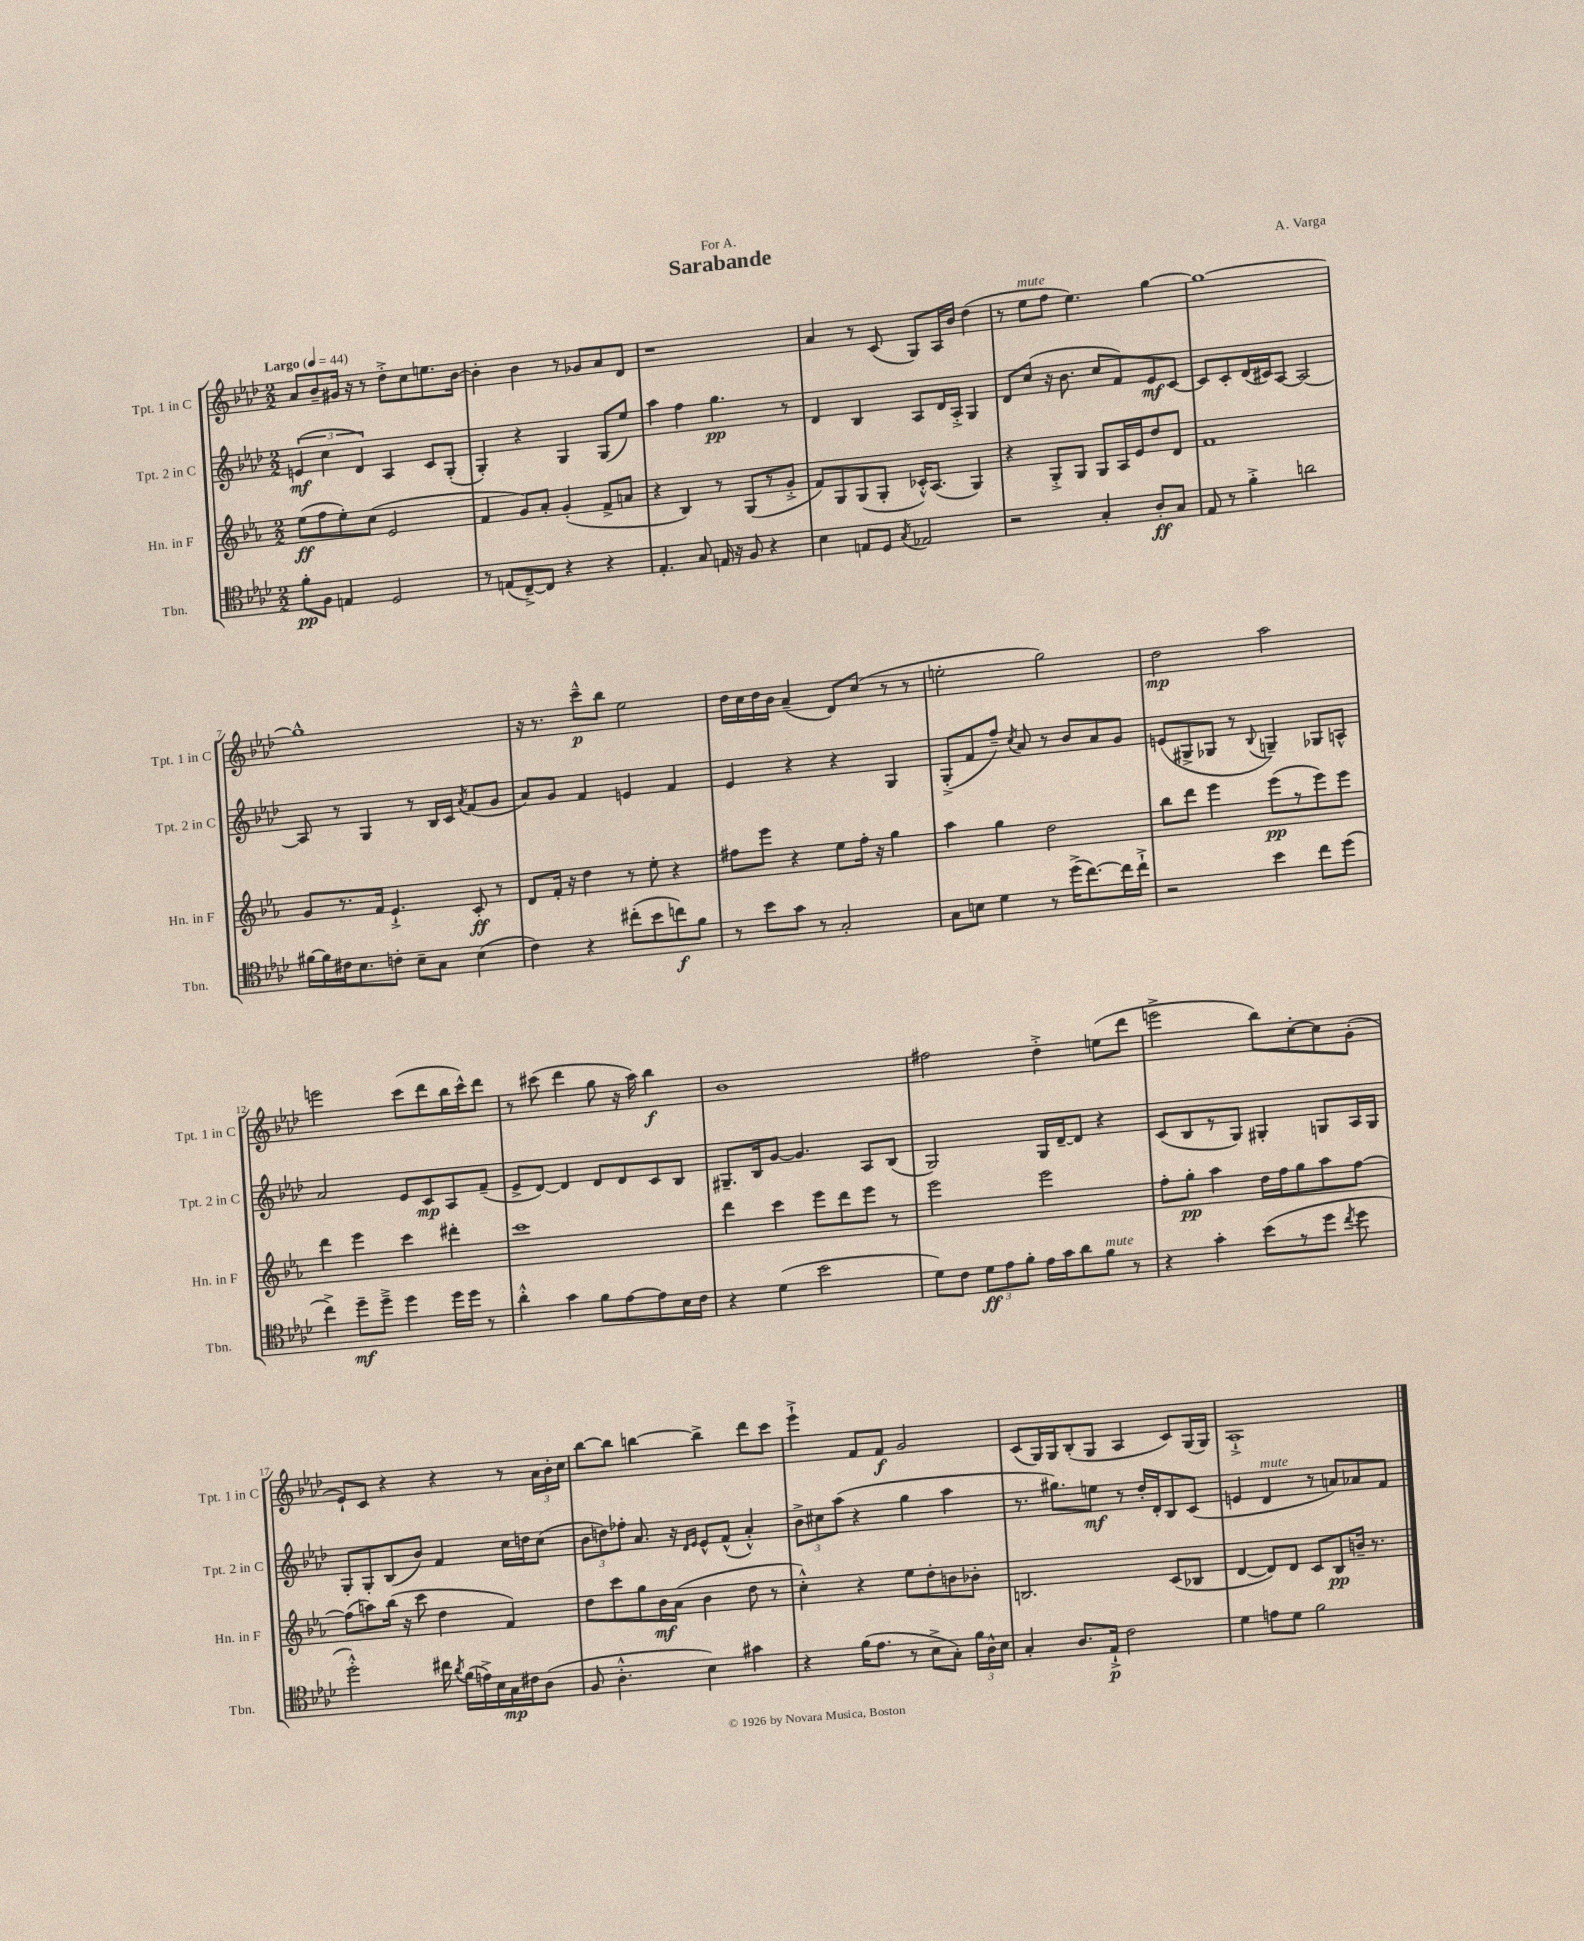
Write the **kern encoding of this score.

**kern	**kern	**kern	**kern
*staff4	*staff3	*staff2	*staff1
*clefC4	*clefG2	*clefG2	*clefG2
*k[b-e-a-d-]	*k[b-e-a-]	*k[b-e-a-d-]	*k[b-e-a-d-]
*M2/2	*M2/2	*M2/2	*M2/2
*MM44	*MM44	*MM44	*MM44
8f'	(8ee-	(6e	8a-
8F	8ff	.	8b-~
.	.	6cc	.
4E	8ee-')	.	16g#
.	.	.	16r
.	.	6d-)	.
.	(8cc	.	8r
2D-	2e-	4A-	8dd-'^
.	.	.	8cc
.	.	8c	8.ee
.	.	(8G'	.
.	.	.	[16b-
=	=	=	=
8r	4f	4G')	4b-']
(8E	.	.	.
[8C~^)	8g)	4r	4b-
8C]	8a-'	.	.
4r	(4g'	4G	8r
.	.	.	8g-
4r	8f^	(8G	8a-
.	8a	8ee-)	8d-
=	=	=	=
4.E-'	4r	4aa-	1r
.	4B-)	4ff	.
8G	.	.	.
16E	8r	4.gg	.
16r	.	.	.
8F	(8G	.	.
4r	8r	.	.
.	8g'^	8r	.
=	=	=	=
4B-	8f)	4d-	4a-
.	8G	.	.
8E	(8G	4B-	8r
8D-	8G'	.	(8c
8qG	.	.	.
2E-	16c-'^^)	8A-	8G)
.	(8.A-	.	.
.	.	16d-	16A-
.	.	16A-'^	16b-
.	4G)	4G	(4dd-
=	=	=	=
2r	4r	8d-	8r
.	.	(8cc	8ee-
.	8G'^	16r	8ff
.	.	8.b-	.
.	8G	.	4.ee-)
4G'	8G	8cc	.
.	16A-	8f)	.
.	16e-	.	.
8A-'	8dd	8e-	[4gg
8G	8d	[8c	.
=	=	=	=
8E-	1f	8c]	1gg_
8r	.	8c'	.
4f'^	.	(16d-	.
.	.	16c#)	.
.	.	[8A-	.
2a	.	2A-_	.
=	=	=	=
[16f#	8g	8A-]	1gg^^]
16f#]	.	.	.
16c#	8.r	8r	.
8.B-	.	.	.
.	.	4G	.
.	16f	.	.
8c'	4.e-`^	.	.
8B-~	.	8r	.
8G	.	16B-	.
.	.	16c	.
.	.	8qa-	.
(4B-	8c'	(8f	.
.	8r	8g	.
=	=	=	=
4c)	8d	8a-)	16r
.	.	.	8.r
.	16f'	8g	.
.	16r	.	.
4r	4dd	4f	8ccc~^^
.	.	.	8bb-
(8cc#'	8r	4e	2ee-
8b-	8ee-'	.	.
8cc)	4r	4f	.
8f	.	.	.
=	=	=	=
8r	8ff#	4e-	16dd-
.	.	.	16cc
8b-	8eee-	.	16dd-
.	.	.	16b-
8g	4r	4r	(4a-~
8r	.	.	.
2G'	8ee-	4r	8d-)
.	16ff#'	.	(8cc
.	16r	.	.
.	4gg	4G	8r
.	.	.	8r
=	=	=	=
8G	4aa-	(8G'^	2ee'
8B	.	8f	.
4d-	4gg	8ff~)	.
.	.	8qcc	.
.	.	8a-	.
8r	2dd	8r	2gg)
(16dd-^	.	8b-	.
[8.cc)	.	.	.
.	.	8a-	.
16cc]	.	8g	.
16cc`^	.	.	.
=	=	=	=
2r	8bb-	(8e	2dd-
.	8ddd	8G#^	.
.	4eee-	8G-	.
.	.	8r	.
.	.	8qqB-	.
4b-	(8eee-	4G~)	2aa-
.	8r	.	.
8cc	8eee-)	8G-	.
(8dd-	8eee-	8A^^	.
=	=	=	=
4cc^)	4ddd	2a-	2eee
8dd-~	4eee-	.	.
8dd-~^	.	.	.
4dd-	4ccc	8e-	(8ccc
.	.	8c	8ddd-
16dd-	4ddd#'	8A-	16bb-
16dd-	.	.	16ccc^^)
8r	.	(8f~	8ddd-
=	=	=	=
4a-'^^	1ccc	8e-^	8r
.	.	[8d-)	(8ccc#
4g	.	4d-]	4ddd-
8f	.	8d-	8gg
[8e-	.	8d-	16r
.	.	.	16aa-)
8e-]	.	8c	4bb-
16B-	.	8B-	.
16c	.	.	.
=	=	=	=
4r	4ddd	8.G#~	1b-
.	.	16B-	.
(4d-	4ccc	[8g	.
.	.	4.g]	.
2b-	8eee-	.	.
.	8ddd	.	.
.	8eee-	8A-	.
.	8r	(8B-	.
=	=	=	=
8d-)	2eee-	2G)	2ff#
8c	.	.	.
12d-	.	.	.
12e-	.	.	.
12f'	.	.	.
16e-	2eee-	16G	4dd-'^
16g	.	[16d-~	.
8a-	.	8d-]	.
8f	.	4r	(8ee
8r	.	.	8ddd-
=	=	=	=
4r	8ff'	(8c	2eee^
.	8gg'	8B-	.
4g'	4aa-	8r	.
.	.	8G)	.
(8b-	16dd	4G#'	8bb-)
.	16ff	.	.
8r	8gg	.	[8cc'
8dd-	8aa-	8G	8cc]
8qcc	.	.	.
8dd-	[8ff	16A-	(8g'
.	.	16G	.
=	=	=	=
2dd-'^^)	(8ff]	8G'	8e-`)
.	8aa)	8G'	8c
.	(16bb-	(8B-	4r
.	16r	.	.
.	8ccc	8b-)	.
16cc#	4dd	4f	4r
8qa-	.	.	.
(16f	.	.	.
16e^)	.	.	.
16B-	.	.	.
16G	4f)	16cc	8r
16c#	.	16dd	.
(8A-	.	(8cc	24a-
.	.	.	24b-'
.	.	.	24cc
=	=	=	=
8F	8dd	12b-	[8bb-
.	.	12dd)	.
4.A-'^^	8ccc	.	8bb-]
.	.	12ff-'	.
.	8gg	8.a-	[4bb
.	16b-	.	.
.	(16a-	16r	.
.	.	16qqd-	.
.	.	16qqe-	.
4B-)	4b-	8e-^^	4bb^]
.	.	(8f^^	.
4g#	8dd	4a-'^^)	8ddd-
.	8r	.	8ccc
=	=	=	=
4r	4cc'^^)	12b-^	4eee-`^
.	.	12cc#	.
.	.	(12aa-	.
(16f	4r	4r	8f
8.e-	.	.	.
.	.	.	8f
8r	8ee-	4gg	2g
8B-^	8dd'	.	.
8G')	8b	4aa-	.
24f	8b-'	.	.
24A-^^	.	.	.
24B-	.	.	.
=	=	=	=
4G'	2.B	8.r	(8c
.	.	.	16G)
.	.	8.gg#)	16G
8.A-	.	.	(8B-'
.	.	8ee	8G
16E-`^	.	.	.
2c	.	8r	4A-
.	.	16dd-'	.
.	.	16d-'	.
.	(8c	8B-	8c)
.	8B-	(8c	(16G
.	.	.	16G)
=	=	=	=
4d-	[4d	4e	1A-`^
8e	8d])	4d-	.
8d-	8d	.	.
2f	8c	8r	.
.	8B-	8a)	.
.	16b~	8a-	.
.	8.r	.	.
.	.	8f	.
==	==	==	==
*-	*-	*-	*-
